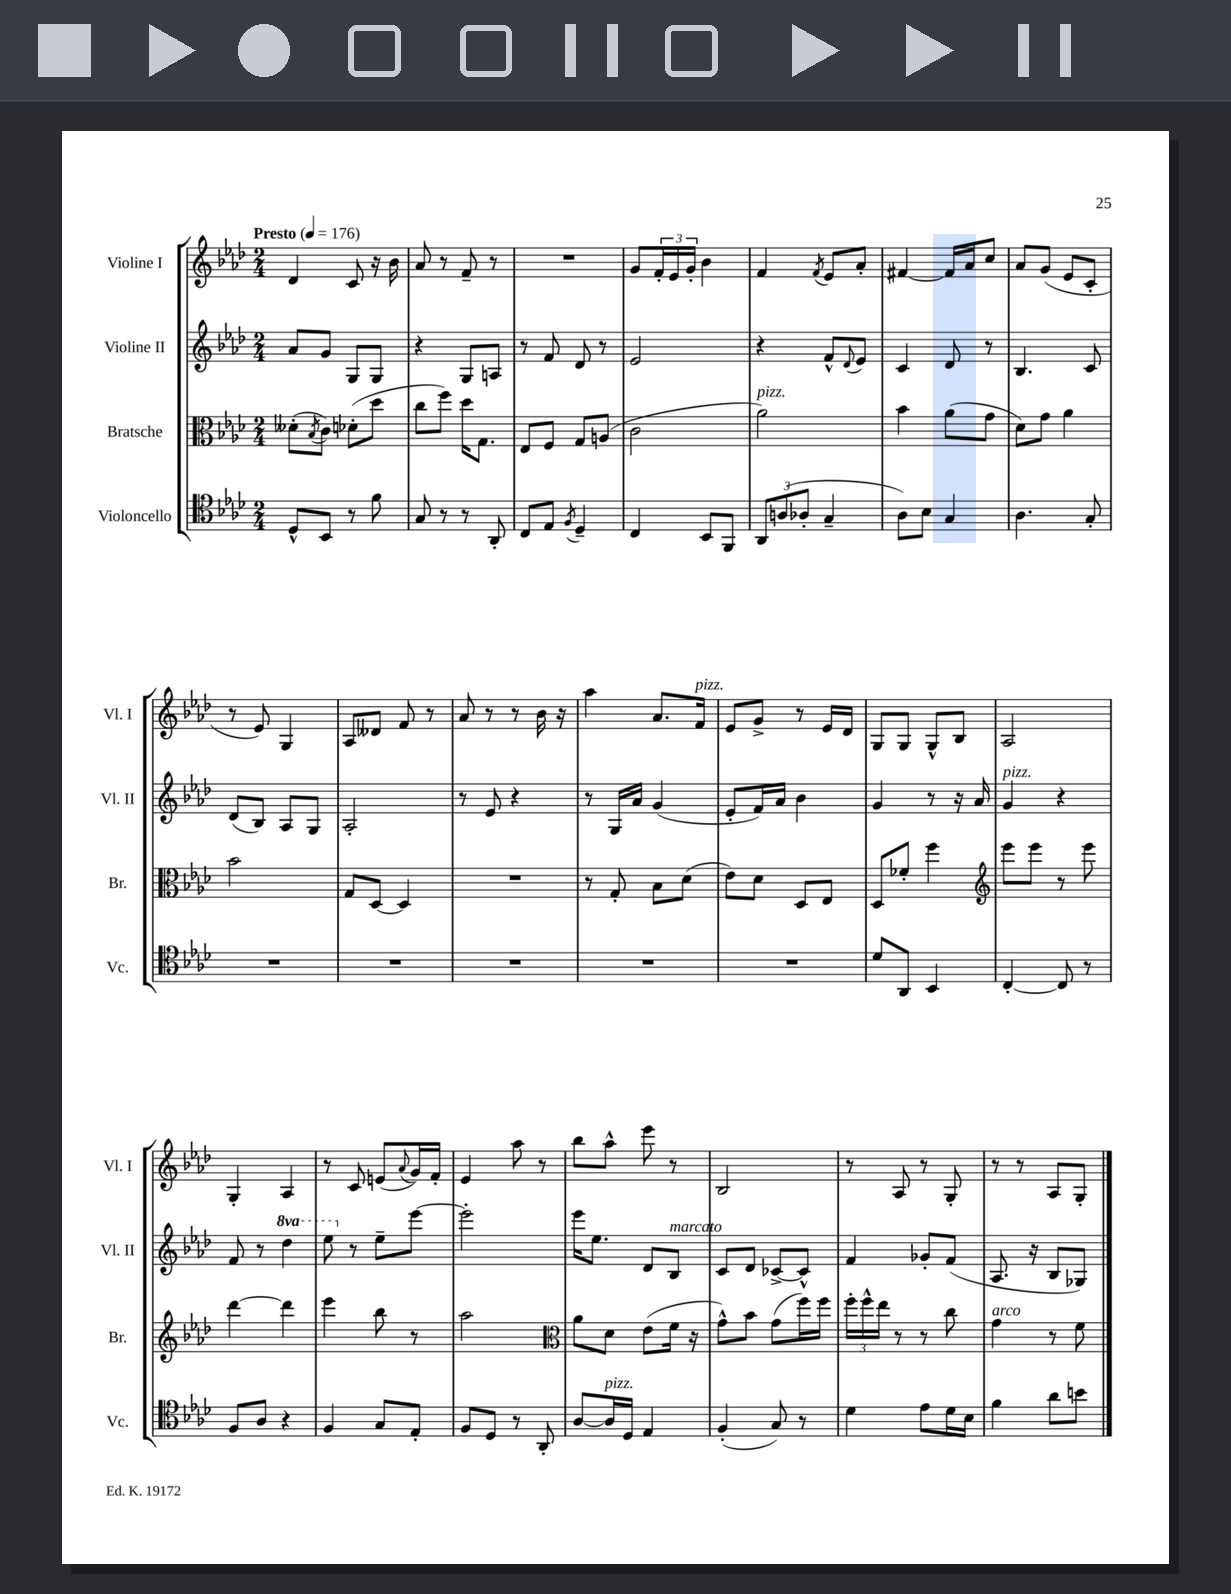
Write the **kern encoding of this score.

**kern	**kern	**kern	**kern
*part4	*part3	*part2	*part1
*staff4	*staff3	*staff2	*staff1
*I"Violoncello	*I"Bratsche	*I"Violine II	*I"Violine I
*I'Vc.	*I'Br.	*I'Vl. II	*I'Vl. I
*clefC4	*clefC3	*clefG2	*clefG2
*k[b-e-a-d-]	*k[b-e-a-d-]	*k[b-e-a-d-]	*k[b-e-a-d-]
*M2/4	*M2/4	*M2/4	*M2/4
*MM176	*MM176	*MM176	*MM176
=1	=1	=1	=1
!	!	!	!LO:TX:a:B:t=Presto
8D-^^/L	(8d--X'\L	8a-/L	4d-/
.	8qB-/	.	.
8BB-/J	8c\J)	8g/J	.
8r	(8d-X'\L	8G/L	8c/
8f\	8dd-\J	8G/J	16r
.	.	.	16b-\
=2	=2	=2	=2
8G/	8cc\L	4r	8a-/
8r	8ff\J)	.	8r
8r	16dd-\KL	8G/L	8f~/
.	8.G\J	.	.
8AA-'/	.	8An/J	8r
=3	=3	=3	=3
8C/L	8E-/L	8r	2r
8E-/J	8F/J	8f/	.
8qF/	.	.	.
4D-~/	8G/L	8d-/	.
.	(8An/J	8r	.
=4	=4	=4	=4
4C/	2c\	2e-/	8g/L
.	.	.	24f'/L
.	.	.	24e-/
.	.	.	24g'/JJ
8BB-/L	.	.	4b-\
8FF/J	.	.	.
=5	=5	=5	=5
!	!LO:TX:a:i:t=pizz.	!	!
12AA-/L	2a-\)	4r	4f/
(12An/	.	.	.
12A-X'/J	.	.	.
.	.	.	8qf/
4G~/	.	8f^^/L	8e-/L
.	.	8qqd-/	.
.	.	8e-/J	8a-'/J
=6	=6	=6	=6
8A-\L)	4b-\	4c/	[4f#X/
8B-\J	.	.	.
4G/	(8a-\L	8d-/	16f#/LL]
.	.	.	16a-/J
.	8g\J	8r	8cc/J
=7	=7	=7	=7
4.A-\	8d-\L)	4.B-/	8a-/L
.	8g\J	.	(8g/J
.	4a-\	.	8e-/L
8G'/	.	8c/	8c'/J
!!LO:LB:g=z
=8	=8	=8	=8
2r	2b-\	(8d-/L	8r
.	.	8B-/J)	8e-/)
.	.	8A-/L	4G/
.	.	8G/J	.
=9	=9	=9	=9
2r	8G/L	2A-'/	8A-/L
.	[8D-/J	.	8d--X/J
.	4D-/]	.	8f/
.	.	.	8r
=10	=10	=10	=10
2r	2r	8r	8a-/
.	.	8e-/	8r
.	.	4r	8r
.	.	.	16b-\
.	.	.	16r
=11	=11	=11	=11
2r	8r	8r	4aa-\
.	8G'/	16G/LL	.
.	.	16a-/JJ	.
.	8B-\L	(4g/	8.a-/L
.	(8d-\J	.	.
!	!	!	!LO:TX:a:i:t=pizz.
.	.	.	16f/Jk
=12	=12	=12	=12
2r	8e-\L)	8e-'/L	8e-/L
.	8d-\J	16f/L)	8g^/J
.	.	16a-/JJ	.
.	8D-/L	4b-\	8r
.	8E-/J	.	16e-/LL
.	.	.	16d-/JJ
=13	=13	=13	=13
8d-/L	8D-/L	4g/	8G/L
8AA-/J	8f-X'/J	.	8G/J
4BB-/	4ff\	8r	8G^^/L
.	.	16r	8B-/J
.	.	16a-/	.
=14	=14	=14	=14
*	*clefG2	*	*
!	!	!LO:TX:a:i:t=pizz.	!
[4C'/	8eee-\L	4g/	2A-/
.	8eee-\J	.	.
8C/]	8r	4r	.
8r	8eee-\	.	.
!!LO:LB:g=z
=15	=15	=15	=15
8F/L	[4ddd-\	8f/	4G'/
8A-/J	.	8r	.
*	*	*8va	*
4r	4ddd-\]	4ddd-\	4A-/
=16	=16	=16	=16
4F/	4eee-\	8eee-\	8r
*	*	*X8va	*
.	.	8r	8c/
8G/L	8bb-\	8ee-~\L	(8en/L
.	.	.	8qqa-/
8E-'/J	8r	[8eee-\J	16g/L)
.	.	.	16f'/JJ
=17	=17	=17	=17
8F/L	2aa-\	2eee-'\]	4e-/
8D-/J	.	.	.
8r	.	.	8aa-\
8AA-'/	.	.	8r
=18	=18	=18	=18
*	*clefC3	*	*
[8A-/L	8a-\L	16eee-\KL	8bb-\L
.	.	8.ee-\J	.
!LO:TX:a:i:t=pizz.	!	!	!
16A-/L]	8d-\J	.	8aa-^^\J
16D-/JJ	.	.	.
4E-/	(8e-\L	8d-/L	8eee-\
!	!	!LO:TX:a:i:t=marcato	!
.	16f\Jk	8B-/J	8r
.	16r	.	.
=19	=19	=19	=19
(4F'/	8g^^\L)	8c/L	2B-/
.	8b-\J	8d-/J	.
8G/)	(8g\L	[8c-X^/L	.
8r	16ff\L)	8c-^^/J]	.
.	16ff\JJ	.	.
=20	=20	=20	=20
4d-\	24ff'\LL	4f/	8r
.	24ff^^\	.	.
.	24ee-\JJ	.	.
.	8r	.	8A-/
8e-\L	8r	8g-X'/L	8r
16d-\L	8cc\	(8f/J	8G'/
16B-\JJ	.	.	.
=21	=21	=21	=21
!	!LO:TX:a:i:t=arco	!	!
4f\	4g\	8.A-/	8r
.	.	.	8r
.	.	16r	.
8a-\L	8r	8B-/L	8A-/L
8bn\J	8f\	8G-X/J)	8G'/J
==	==	==	==
*-	*-	*-	*-
